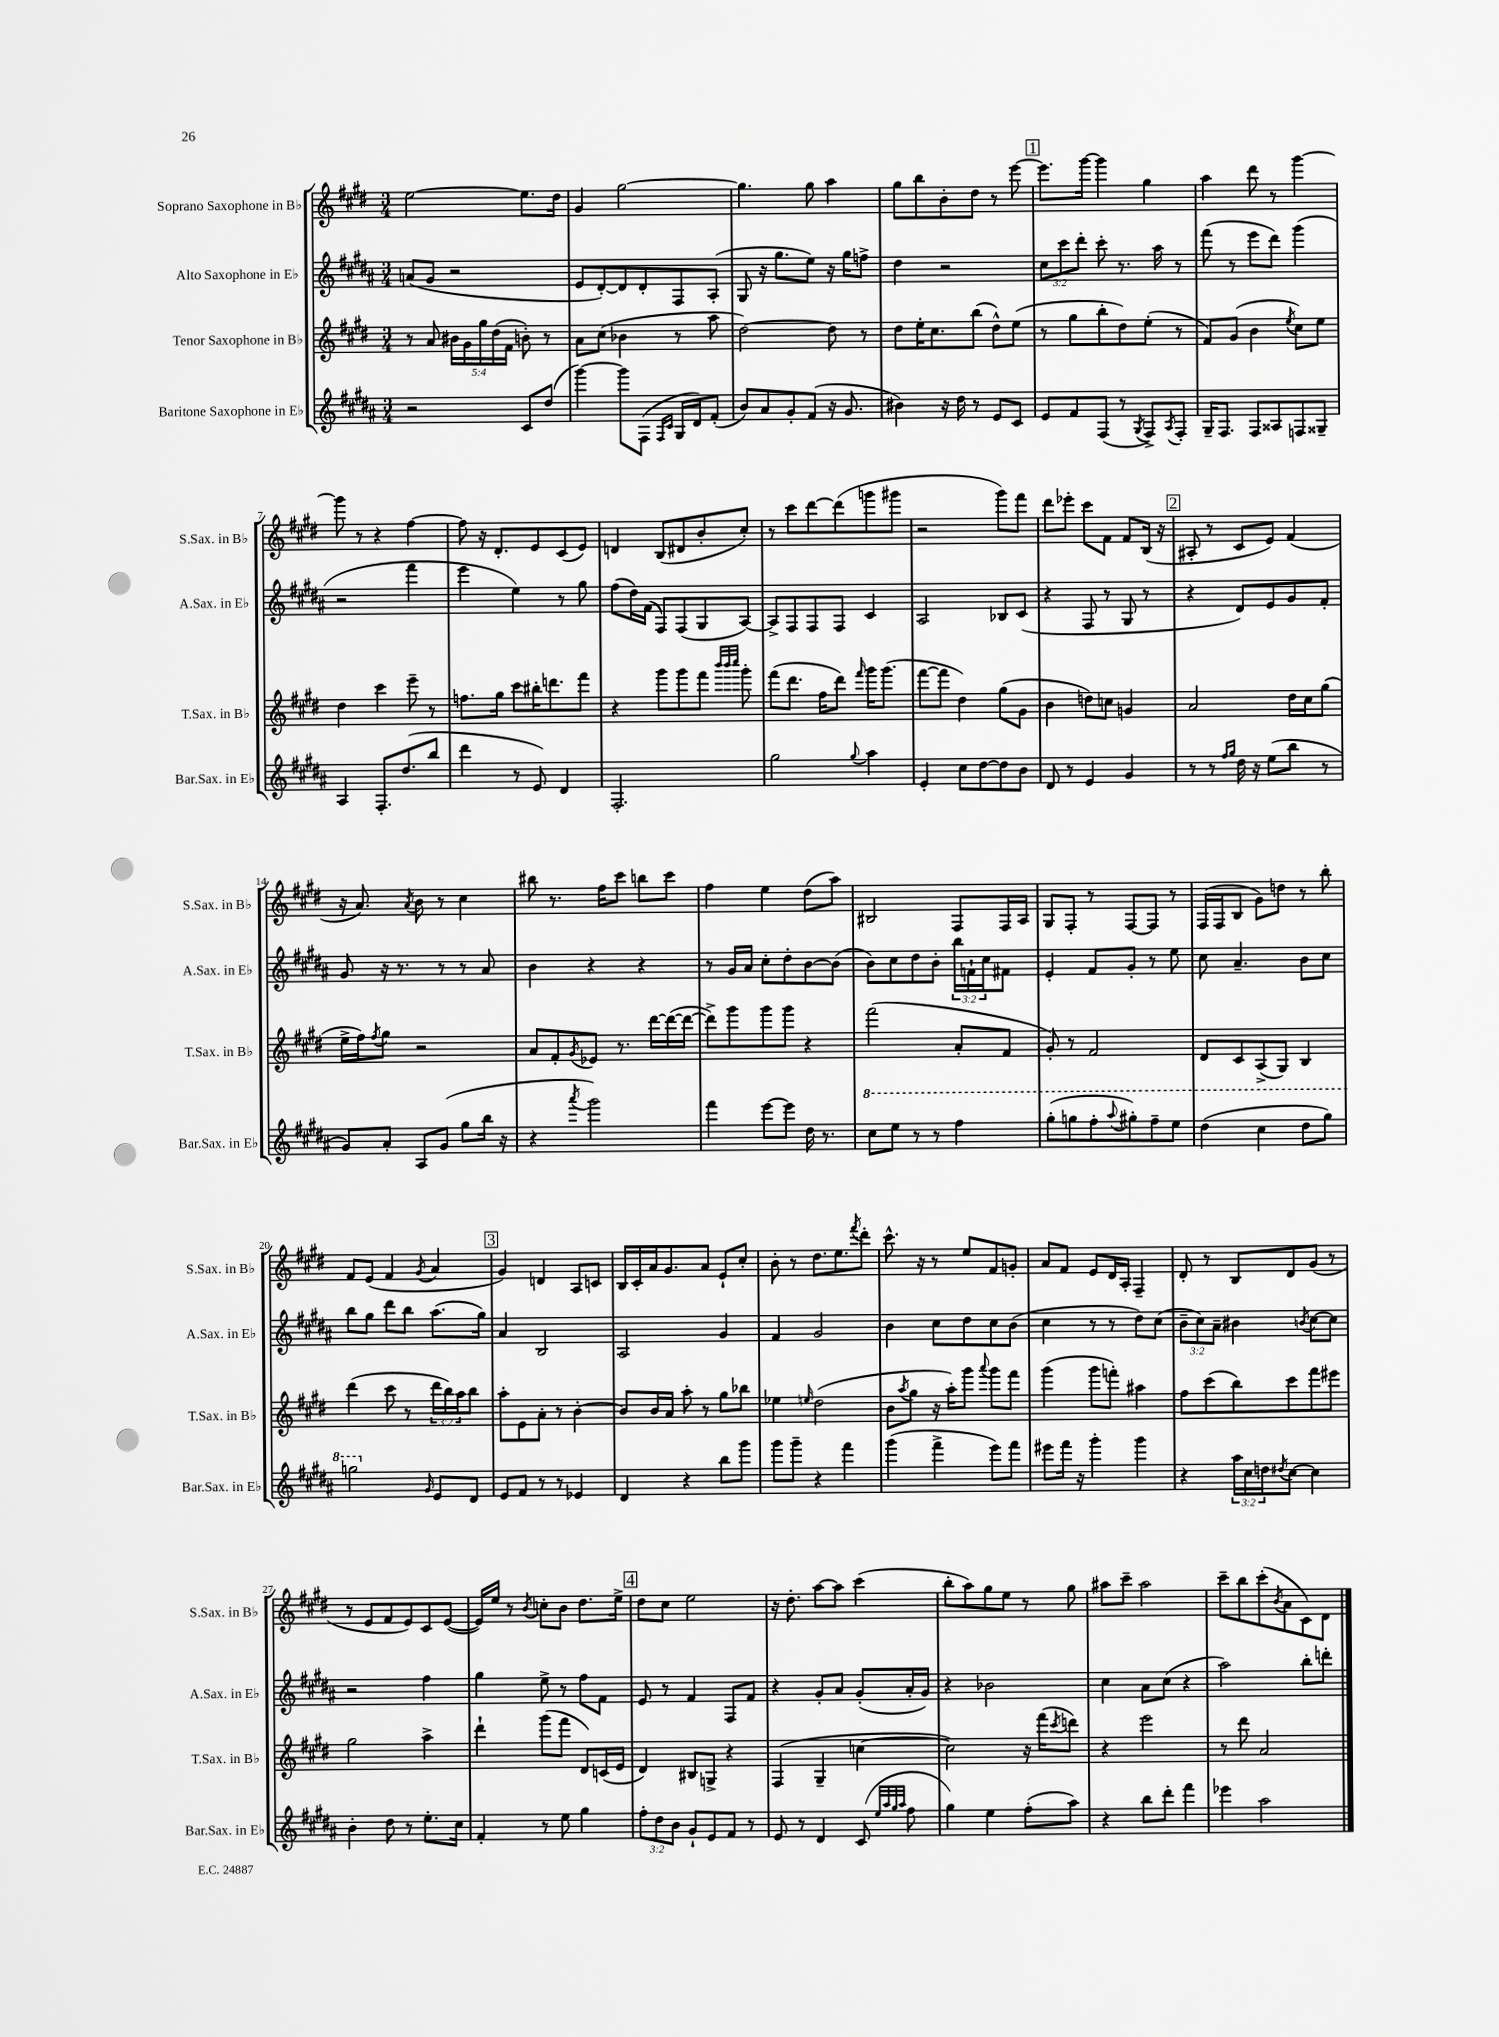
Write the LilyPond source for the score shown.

<<
\new StaffGroup <<
\new Staff = "s0" \with { instrumentName = "Soprano Saxophone in Bb" shortInstrumentName = "S.Sax. in Bb" } {
    \clef treble \key e \major \numericTimeSignature \time 3/4
    e''2~ e''8. dis''16 |
    gis'4 gis''2~ |
    gis''4. gis''8 a''4 |
    gis''8 b''8 b'8-. dis''8 r8 e'''8~ |
    \mark \markup { \box "1" } e'''8. gis'''16~ gis'''4 gis''4 |
    a''4 dis'''8 r8 gis'''4~ |
    gis'''8 r8 r4 fis''4~ |
    fis''8 r16 dis'8.-. e'8 cis'8( e'8) |
    d'4 b8( dis'8 b'8-. cis''8-.) |
    r8 cis'''8 dis'''8~ dis'''8( g'''8 gis'''8 |
    r2 gis'''8) fis'''8 |
    dis'''8 ees'''8-. cis'''8 fis'8 fis'8 b16( r16 |
    \mark \markup { \box "2" } ais8-. r8 cis'8 e'8) fis'4( |
    r16 a'8.) \acciaccatura { a'8 } b'8 r8 cis''4 |
    bis''8 r8. fis''16 cis'''8 b''8 cis'''8 |
    fis''4 e''4 dis''8( a''8) |
    bis2 fis8 fis16 a16 |
    gis8 fis8-. r8 fis8~ fis8 r8 |
    fis16( fis16 b8 gis'8) d''8 r8 b''8-. |
    fis'8 e'8( fis'4 \acciaccatura { gis'8 } a'4 |
    \mark \markup { \box "3" } gis'4) d'4 a8 c'8 |
    b16 cis'16-. a'16 gis'8. a'8 e'8-! cis''8-. |
    b'8-. r8 dis''8. e''8. \acciaccatura { fis'''8 } dis'''8-. |
    cis'''8.-^ r16 r8 e''8 fis'8 g'8-. |
    a'8 fis'8 e'8 dis'16 a16-. fis4-- |
    dis'8-. r8 b8 dis'8 gis'8( r8 |
    r8 e'8 fis'8 e'8) cis'8 e'8~( |
    e'16) e''16 r8 \acciaccatura { b'8 } c''8-. b'8 dis''8. e''16-> |
    \mark \markup { \box "4" } dis''8 cis''8 e''2 |
    r16 dis''8.-. a''8~ a''8 cis'''4( |
    b''8-. a''8) gis''8 e''8 r8 gis''8 |
    ais''8 cis'''8-- ais''2 |
    cis'''8-- b''8 cis'''8-.( \acciaccatura { b'8 } a'8 cis'8) dis'8 \bar "|." |
}
\new Staff = "s1" \with { instrumentName = "Alto Saxophone in Eb" shortInstrumentName = "A.Sax. in Eb" } {
    \clef treble \key b \major \numericTimeSignature \time 3/4 \override Staff.TupletNumber.text = #tuplet-number::calc-fraction-text
    a'8( gis'8 r2 |
    e'8 dis'8~-.) dis'8 dis'8-. fis8 ais8-.( |
    gis8 r16 gis''8. e''8) r16 gis''16 f''8-> |
    dis''4 r2 |
    \mark \markup { \box "1" } \tuplet 3/2 { cis''8 cis'''8 dis'''8-. } cis'''8-. r8. ais''16 r8 |
    fis'''8( r8 e'''8 dis'''8) gis'''4( |
    r2 fis'''4 |
    e'''4 e''4) r8 gis''8 |
    fis''8( dis''16) fis'16( fis8) fis8( gis8 ais8~) |
    ais8-> fis8 fis8 fis8 cis'4 |
    ais2 bes8 cis'8( |
    r4 fis8 r8 gis8 r8 |
    \mark \markup { \box "2" } r4 dis'8) e'8 gis'8 fis'8-. |
    gis'8 r16 r8. r8 r8 ais'8 |
    b'4 r4 r4 |
    r8 gis'16 ais'16 cis''8-. dis''8-. b'8~ b'8( |
    b'8) cis''8 dis''8 b'8-. \tuplet 3/2 { b''16 f'16-! cis''16 } fis'8 |
    e'4-. fis'8 gis'8-. r8 e''8 |
    cis''8 ais'4.-- b'8 cis''8 |
    b''8 gis''8 dis'''8 b''8 ais''8.( gis''16) |
    \mark \markup { \box "3" } ais'4 b2 |
    ais2 gis'4 |
    fis'4 gis'2 |
    b'4 cis''8 dis''8 cis''8 b'8( |
    cis''4 r8 r8 dis''8) cis''8( |
    \tuplet 3/2 { b'8-- cis''8) ais'8-- } bis'4 \acciaccatura { b'8 } cis''8~ cis''8 |
    r2 fis''4 |
    gis''4 e''8-> r8 fis''8 fis'8 |
    \mark \markup { \box "4" } e'8 r8 fis'4 fis8 fis'8 |
    r4 gis'8-. ais'8 gis'8-.( ais'16-. gis'16) |
    r4 bes'2 |
    cis''4 ais'8 cis''8( r4 |
    ais''2) b''8-. d'''8-. \bar "|." |
}
\new Staff = "s2" \with { instrumentName = "Tenor Saxophone in Bb" shortInstrumentName = "T.Sax. in Bb" } {
    \clef treble \key e \major \numericTimeSignature \time 3/4 \override Staff.TupletNumber.text = #tuplet-number::calc-fraction-text
    r8 a'8 \tuplet 5/4 { bis'16 gis'16 gis''16 dis''16( fis'16 } b'8-.) r8 |
    a'8 cis''8( bes'4 r8 a''8 |
    dis''2~) dis''8 r8 |
    dis''8 e''16-. cis''8. b''8( dis''8-^) e''8( |
    \mark \markup { \box "1" } r8 gis''8 b''8-. dis''8) e''8-.( r8 |
    fis'8) gis'8( b'4 \acciaccatura { e''8 } cis''8) e''8 |
    dis''4 cis'''4 e'''8-- r8 |
    f''8. gis''16 cis'''8 bis''16-. d'''8. fis'''8 |
    r4 gis'''8 gis'''8 fis'''8 \grace { b'''32 b'''32 cis''''32 } gis'''8-. |
    fis'''8( dis'''8. fis''16 dis'''8) \grace { fis'''16 } gis'''16 gis'''8.( |
    fis'''8~ fis'''8 dis''4) gis''8( gis'8 |
    b'4 d''8) c''8 g'4 |
    \mark \markup { \box "2" } a'2 dis''16 cis''16 gis''8( |
    e''16-> fis''16) \acciaccatura { fis''8 } gis''8 r2 |
    a'8 fis'8-. \acciaccatura { gis'8 } ees'8 r8. dis'''16~ dis'''16~( dis'''16~ |
    dis'''8->) gis'''8 gis'''8 gis'''8 r4 |
    fis'''2( a'8-. fis'8 |
    gis'8-.) r8 fis'2 |
    dis'8 cis'8 a8->( gis8) b4 |
    dis'''4( cis'''8 r8 \tuplet 3/2 { dis'''16 b''16) a''16 } b''8 |
    \mark \markup { \box "3" } a''8-. e'8 a'8-. r8 b'4~-. |
    b'8 b'16 a'16 a''8-. r8 gis''8 bes''8 |
    ees''4 \grace { e''16 } dis''2( |
    b'8 \acciaccatura { a''8 } gis''8 r16 a''16-.) gis'''8 \appoggiatura { a'''8 } gis'''8 fis'''8 |
    gis'''4( gis'''8 f'''8-.) ais''4 |
    fis''8 cis'''8( b''8) cis'''8 fis'''8 eis'''8 |
    gis''2 a''4-> |
    dis'''4-! gis'''8( fis'''8 dis'8) c'16( e'16 |
    \mark \markup { \box "4" } dis'4) bis8 g8-> r4 |
    fis4( gis4-- c''4~ |
    c''2) r16 fis'''16( \acciaccatura { cis'''8 } d'''8) |
    r4 e'''2 |
    r8 dis'''8 a'2 \bar "|." |
}
\new Staff = "s3" \with { instrumentName = "Baritone Saxophone in Eb" shortInstrumentName = "Bar.Sax. in Eb" } {
    \clef treble \key b \major \numericTimeSignature \time 3/4 \override Staff.TupletNumber.text = #tuplet-number::calc-fraction-text
    r2 cis'8 dis''8( |
    gis'''4~) gis'''8 fis8( \grace { fis16 cis'16 } gis16 dis'16) fis'8-.( |
    b'8) ais'8 gis'8-. fis'8( r16 gis'8. |
    bis'4) r16 dis''16 r8 e'8 cis'8 |
    \mark \markup { \box "1" } e'8 fis'8 fis8( r8 \acciaccatura { gis8 } fis8->) \acciaccatura { ais8 } fis8-. |
    gis16-- fis8. fis8 aisis8 f8 gisis8-- |
    ais4 fis8.-. dis''8.( b''8 |
    dis'''4 r8 e'8) dis'4 |
    fis2.-. |
    gis''2 \appoggiatura { gis''8 } ais''4 |
    e'4-. cis''8 dis''8~ dis''8 b'8 |
    dis'8 r8 e'4 gis'4 |
    \mark \markup { \box "2" } r8 r8 \grace { fis''16 gis''16 } dis''16 r16 e''8( b''8 r8 |
    gis'8) ais'8-. ais8 gis'8( gis''8 b''16 r16 |
    r4 \acciaccatura { ais'''8 } gis'''2) |
    fis'''4 e'''8~ e'''8 dis''16 r8. |
    \ottava #1 cis'''8 e'''8 r8 r8 fis'''4 |
    gis'''8-.( g'''8 fis'''8-. \appoggiatura { ais'''8 } gis'''8-.) fis'''8-- e'''8 |
    dis'''4( cis'''4 dis'''8 gis'''8) |
    g'''2 \ottava #0 \grace { gis'16 } e'8 dis'8 |
    \mark \markup { \box "3" } e'8 fis'8 r8 r8 ees'4 |
    dis'4 r4 b''8 gis'''8 |
    gis'''8 gis'''8-- r4 fis'''4 |
    gis'''4( fis'''4-> e'''8) fis'''8 |
    eis'''8 fis'''16 r16 gis'''4-. gis'''4 |
    r4 \tuplet 3/2 { ais''16 cis''16 d''16 } \acciaccatura { dis''8 } cis''8~ cis''4 |
    b'4-. dis''8 r8 e''8.-. cis''16 |
    fis'4-. r8 e''8 gis''4 |
    \mark \markup { \box "4" } \tuplet 3/2 { fis''8-. dis''8 b'8 } gis'8-! e'8 fis'8 r8 |
    e'8 r8 dis'4 cis'8( \grace { e''32 ais''32 gis''32 ais''32 } fis''8 |
    gis''4) e''4 fis''8-.( ais''8) |
    r4 b''8 dis'''8-. fis'''4 |
    ees'''4 ais''2 \bar "|." |
}
>>
>>
